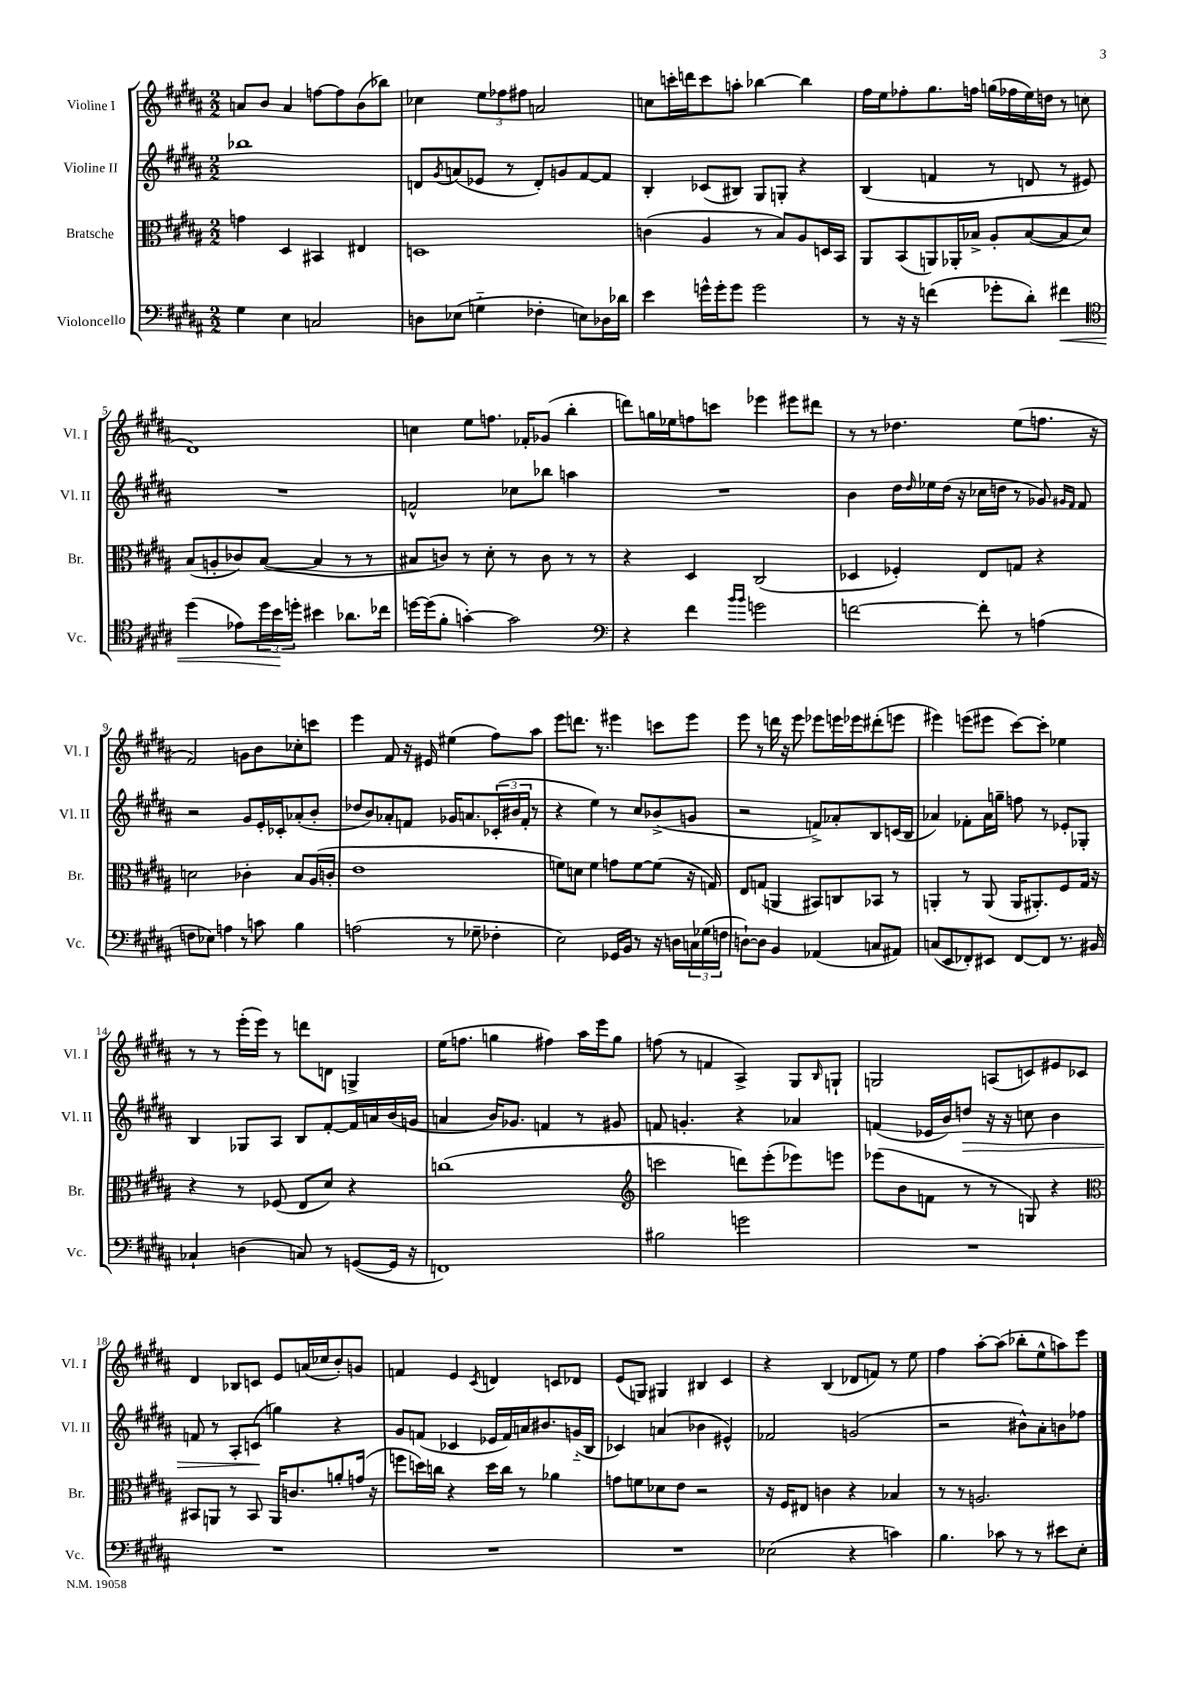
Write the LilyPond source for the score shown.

<<
\new StaffGroup <<
\new Staff = "s0" \with { instrumentName = "Violine I" shortInstrumentName = "Vl. I" } {
    \clef treble \key b \major \numericTimeSignature \time 2/2
    a'8 b'8 a'4 f''8~ f''8 b'8( bes''8) |
    ces''4 \tuplet 3/2 { e''8 fes''8 fis''8 } a'2 |
    c''8 c'''16-. d'''16 c'''8 a''8-. bes''4~ bes''4 |
    fis''16 e''16 fes''8-. gis''8. f''16 g''16( fes''16 e''16) d''16 r8 c''8( |
    dis'1) |
    c''4 e''8 f''8. fes'16-. ges'8( b''4-. |
    d'''8) g''16 ees''16 f''8 c'''8 ees'''4 eis'''8 dis'''8 |
    r8 r8 des''4. e''8( f''8. r16 |
    fis'2) g'8 b'8 ces''8-. c'''8 |
    e'''4 fis'8 r16 eis'16 eis''4( fis''8) ais''8 |
    e'''8 d'''8. r8. eis'''4 c'''8 eis'''8 |
    e'''8 r8 d'''16 r16 e'''8 ees'''8 e'''16 ees'''16 dis'''8-.( e'''8 |
    eis'''4) e'''8( eis'''8 cis'''8~) cis'''8-. ees''4 |
    r8 r8 e'''16-.( e'''16) r8 d'''8 d'8 g4-> |
    e''16( f''8. g''4 fis''4) ais''16 e'''16 g''8 |
    f''8( r8 f'4 ais4->) gis8 \grace { b16 } g8-! |
    g2 a8( c'8) eis'8 ces'8 |
    dis'4 bes8 c'8 e'8 a'16( ces''16 b'8-.) g'8 |
    f'4 e'4 \acciaccatura { cis'8 } d'4 c'8 des'8 |
    e'8( g8) gis4 bis4 cis'4 |
    r4 b4( des'8 f'8) r8 e''8 |
    fis''4 ais''8~-. ais''8( bes''8-. e''8-^ a''8) e'''8 \bar "|." |
}
\new Staff = "s1" \with { instrumentName = "Violine II" shortInstrumentName = "Vl. II" } {
    \clef treble \key b \major \numericTimeSignature \time 2/2
    bes''1 |
    d'8 \acciaccatura { gis'8 } a'8( ees'8 r8 d'8-.) g'8 fis'8~ fis'8 |
    b4-. ces'8( bis8) gis8 g8-. r4 |
    b4( f'4 r8 d'8 r8 eis'8) |
    R1 |
    f'2-^ ces''8 bes''8 a''4 |
    R1 |
    b'4 dis''16 \grace { dis''16 } ees''16 dis''16( r16 ces''16 d''16 r8 ges'8) \grace { gis'16 fis'16 } fis'8 |
    r2 gis'8 e'16-. ces'16-. aes'8-.( b'8-. |
    des''8 b'8) aes'8-. f'8 ges'16 a'8. \tuplet 3/2 { ces'16-.( bis'16 f'16-. } r8 |
    r4 e''4) r8 cis''8 bes'8->( g'8 |
    r2 f'8->) aes'8-. b8 c'16( b16 |
    aes'4) fes'8-. aes'16 g''16-- f''8 r8 ees'8-. ges8-. |
    b4 ges8 ais8 b8 fis'8~-. fis'16 a'16 b'16( g'16 |
    a'4 b'16) ges'8. f'4 r8 gis'8 |
    f'8 g'4.-. r4 aes'4 |
    f'4( ees'16 b'16) d''8\> r16 r16 c''8 b'4 |
    f'8 r8 ais8-. c'8\!( g''4) r4 |
    gis'8 f'8( ces'4 ees'16 f'16) a'16 bis'8. g'16-_( b16 |
    ces'4) a'4( bes'4 eis'4-^) |
    fes'2 g'2( |
    r2 bis'8-^) ais'8-. b'8 fes''8 \bar "|." |
}
\new Staff = "s2" \with { instrumentName = "Bratsche" shortInstrumentName = "Br." } {
    \clef alto \key b \major \numericTimeSignature \time 2/2
    g'4 dis4 bis,4 eis4 |
    d1 |
    c'4( ais4 r8 b8) ais8 d16 b,16 |
    ais,8 b,8( a,8) aes,16-. bes16-> ais8-. bes8~( bes8 dis'8) |
    b8( a8-. ces'8) b8~( b4 r8 r8 |
    bis8 c'8) r8 dis'8-. r8 c'8 r8 r8 |
    r4 dis4 cis2( |
    des4 fes4-.) e8 g8 r4 |
    d'2 ces'4-. b8 ais16( c'16-. |
    e'1 |
    f'8) d'8 f'4 g'8 f'8~ f'8( r16 g16) |
    e8 g8( a,4 bis,8) c8 bes,8 r8 |
    a,4-. r8 a,8( a,16 ais,8.-.) fis8 gis16 r16 |
    r4 r8 fes8( e8 dis'8) r4 |
    c''1( |
    \clef treble c'''2 d'''8) e'''8-.( ees'''8) e'''8 |
    ees'''8( b'8 f'8 r8 r8 g8) r4 |
    \clef alto bis,8 a,8 r8 bis,8 a,16 c'8. a'8-. g'16( r16 |
    f''8 d''16) c''16 r4 d''16 c''16 r8 aes'4 |
    g'8 f'8 des'8 e'8 r2 |
    r16 fis16 eis8 c'4 r4 bes4 |
    r8 r8 a2. \bar "|." |
}
\new Staff = "s3" \with { instrumentName = "Violoncello" shortInstrumentName = "Vc." } {
    \clef bass \key b \major \numericTimeSignature \time 2/2
    gis4 e4 c2 |
    d8 ees8( g4-_ fes4-. e8) des16 des'16 |
    e'4 g'16-^ g'16-. g'8 g'2 |
    r8 r16 r16 f'4( ges'8-. dis'8-.) fis'4\< |
    \clef tenor dis''4( ees'8) \tuplet 3/2 { dis''16 b'16\! d''16-. } bis'4 aes'8. ces''16 |
    d''16~ d''16( fis'8-. g'4~-.) g'2 |
    \clef bass r4 fis'4 \grace { b'16 b'16 } g'2 |
    f'2~ f'8-. r8 a4( |
    f8 ees8) a4 r8 c'8 b4 |
    a2( r8 ges8-- fes4-. |
    e2) ges,16 b,16 r8 r16 d16 \tuplet 3/2 { c16 ges16( f16 } |
    d8~-!) d8 b,4 aes,4( c8 ais,8) |
    c8( e,8 fes,8-.) eis,8 fes,8~ fes,8 r8. bis,16 |
    ces4-! d4( c8) r8 g,8~( g,16 r16 |
    f,1) |
    bis2 g'2 |
    R1 |
    R1 |
    R1 |
    R1 |
    ees2( r4 c'4) |
    b4. ces'8 r8 r8 eis'8 e8-. \bar "|." |
}
>>
>>
